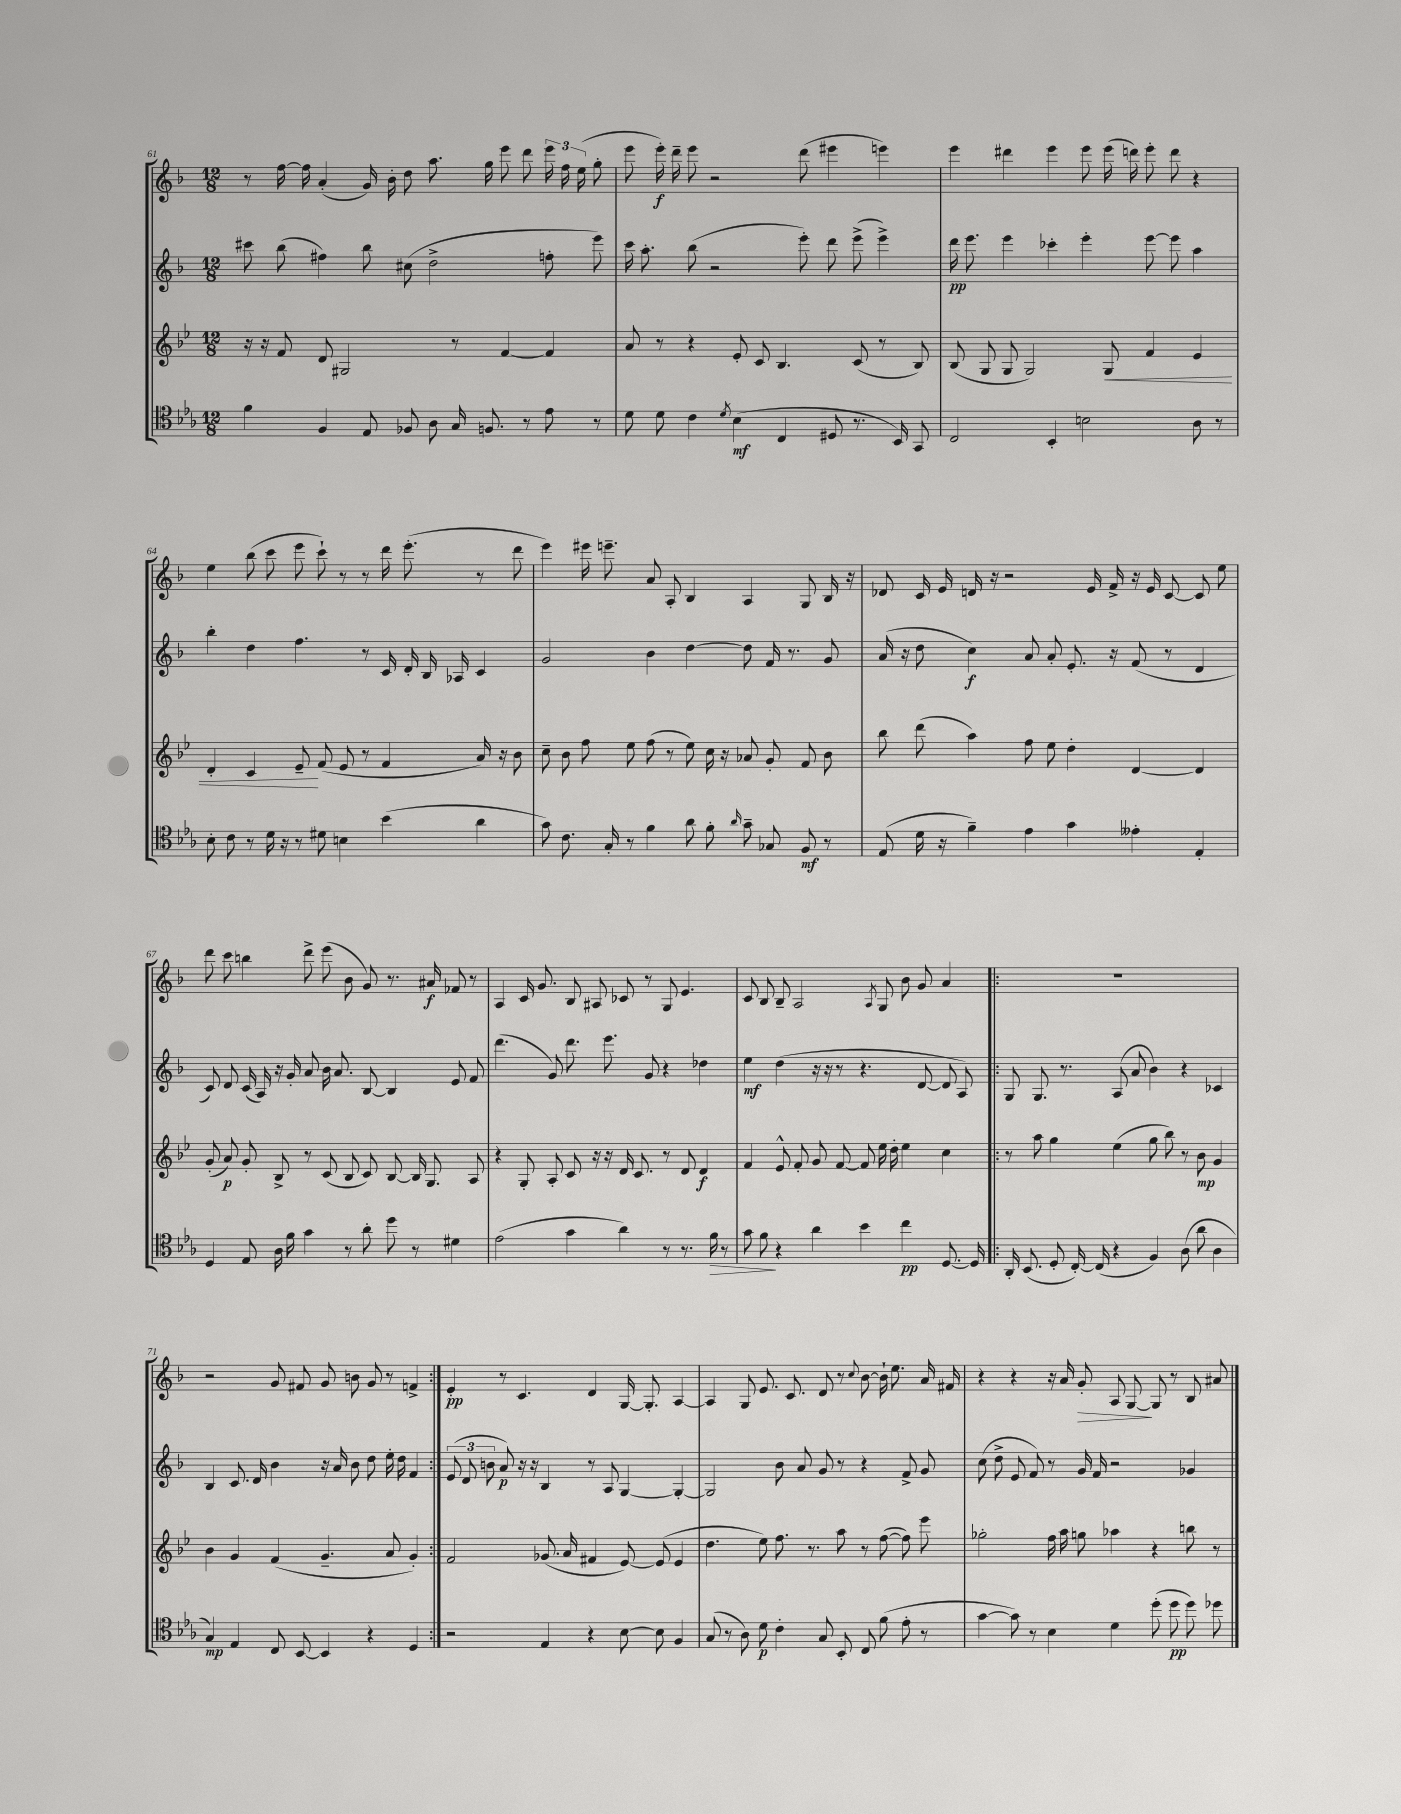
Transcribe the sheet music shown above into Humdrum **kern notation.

**kern	**kern	**kern	**kern
*staff4	*staff3	*staff2	*staff1
*clefC4	*clefG2	*clefG2	*clefG2
*k[b-e-a-]	*k[b-e-]	*k[b-]	*k[b-]
*M12/8	*M12/8	*M12/8	*M12/8
4f	16r	8ccc#	8r
.	16r	.	.
.	8f	(8bb-	[16ff
.	.	.	16ff]
4F	8d	4ff#)	(4a'
.	2G#	.	.
8E-	.	8bb-	16g)
.	.	.	16b-'
8F-	.	(8cc#	8dd
8A-	.	2dd^	8.aa
16G	8r	.	.
8.F	.	.	16gg
.	[4f	.	8eee
8r	.	.	8ddd
8e-	4f]	8ff'	24eee
.	.	.	24ff
.	.	.	(24ee
8r	.	8eee)	8gg'
=	=	=	=
8d	8a	16ccc	8eee
.	.	8.aa'	.
8d	8r	.	16eee')
.	.	.	16ddd~
4c	4r	(8bb-	8eee
.	.	2r	2r
8qd	.	.	.
(4B-	8e-'	.	.
.	8c	.	.
4C	4.B-	.	.
.	.	8eee')	(8ddd
8D#	.	8ddd	4eee#
8.r	(8c	(8eee^	.
.	8r	4eee^)	4eee)
16BB-)	.	.	.
8GG	8B-)	.	.
=	=	=	=
2C	(8B-	16ddd	4eee
.	.	8.eee	.
.	8G	.	.
.	8G	4eee	4ddd#
.	2G)	.	.
4BB-'	.	4ccc-'	4eee
2B	.	4eee'	8eee
.	8G	.	(16eee
.	.	.	16ddd)
.	4f	[8eee	8eee'
.	.	8eee]	8ddd
8A-	4e-	4aa	4r
8r	.	.	.
=	=	=	=
8B-'	4d'	4bb-'	4ee
8c	.	.	.
8r	4c	4dd	(8bb-
16d	.	.	8ccc
16r	.	.	.
8r	8e-~	4.ff	8eee
8d#	(8f	.	8ccc`)
4B	8e-	.	8r
.	8r	8r	8r
(4b-	4f	16c	16ddd
.	.	16d'	(8.eee'
.	.	16B-	.
.	.	16A-	.
4a-	16a)	4c	8r
.	16r	.	.
.	8b-	.	8ddd
=	=	=	=
8g)	8cc~	2g	4eee)
8.c	8b-	.	.
.	8ff	.	16eee#
16G'	.	.	8.eee~
8r	8ee-	.	.
4f	(8ff	4b-	8a
.	8r	.	8A'
8a-	8ee-)	[4dd	4B-
8f'	16cc	.	.
.	16r	.	.
16qqa-	.	.	.
8g~	8a-	8dd]	4A
8G-	8g'	16f	.
.	.	8.r	.
8F	8f	.	8G
8r	8b-	8g	16B-
.	.	.	16r
=	=	=	=
(8E-	8bb-	(16a	8d-
.	.	16r	.
16d	(8ddd	8dd	16c
16r	.	.	16e
4f~)	4aa)	4cc)	16d
.	.	.	16r
.	.	.	2r
4e-	8ff	8a	.
.	8ee-	8a'	.
4g	4dd'	8.e'	.
.	.	.	16e
.	.	16r	16f^
4e--'	[4d	(8f	16r
.	.	.	16e
.	.	8r	[8c
4E-'	4d]	4d	8c]
.	.	.	8ee
=	=	=	=
4D	(8g'	8c)	8ddd
.	8a)	8d	8ccc
8E-	8g'	(16c	4bb
.	.	16A)	.
16A-	8B-^	16r	.
16f	.	16g'	.
4g	8r	8a	8ddd^
.	(8c	16b-	(8eee
.	.	8.a	.
8r	8B-	.	8b-
8a-'	8c)	[8B-	8g)
8dd	[8B-	4B-]	8.r
8r	16B-]	.	.
.	8.G	.	16a#
4d#	.	8e	8f-
.	8A	8f	8r
=	=	=	=
(2e-	4r	(4.ddd	4A
.	8G'	.	16c
.	.	.	8.g
.	8A'	8g)	.
4g	8c	8.ddd	8B-
.	16r	.	8A#
.	16r	8.eee	.
4a-)	16d	.	8c-
.	8.c	.	.
.	.	8g	8r
8r	8r	4r	8G
8.r	8d	.	4.e
.	4d	4dd-	.
16f	.	.	.
8r	.	.	.
=	=	=	=
8g	4f	4ee	8c
8f	.	.	8B-
4r	8e-^^	(4dd	8B-~
.	8f'	.	2A
4a-	8g	16r	.
.	.	16r	.
.	[8f	8r	.
4b-	8f]	4.r	.
.	.	.	8qA
.	16ee-	.	8G
.	16dd'	.	.
4cc	4ee-	.	8b-
.	.	[8d	8g
[8.D	4cc	8d]	4a
.	.	8A)	.
16D]	.	.	.
=!|:	=!|:	=!|:	=!|:
16AA-'	8r	8G	1.r
(8.BB-	.	.	.
.	8aa	8.G	.
8D'	4gg	.	.
.	.	8.r	.
[16C')	.	.	.
(16C]	.	.	.
4r	(4ee-	(8A	.
.	.	8a	.
4F)	8gg	4b-)	.
.	8bb-)	.	.
(8A-	8r	4r	.
8a-	8b-	.	.
4A-	4g	4c-	.
=	=	=	=
4G)	4b-	4B-	2r
4E-	4g	8.c	.
.	.	16d	.
8C	(4f	4b-	8g
[8BB-	.	.	8f#
4BB-]	4.g~	16r	8g
.	.	16a	.
.	.	8b-	8b
4r	.	8dd	8g
.	8a	16ee'	8r
.	.	16dd	.
4D	4g')	4f	4f^
=:|!	=:|!	=:|!	=:|!
2r	2f	(12e	4e'
.	.	12d	.
.	.	12b	.
.	.	8a)	8r
.	.	16r	4.c
.	.	16r	.
4E-	(8.g-	4B-	.
.	16a	.	.
4r	4f#	8r	4d
.	.	8A	.
[8B-	[8e-)	[4G	[16G
.	.	.	8.G']
8B-]	(8e-]	.	.
4F	4e-	4G'_	[4A
=	=	=	=
(8G	4.dd	2G]	4A]
8r	.	.	.
8A-)	.	.	8G
8d	8ee-)	.	8.e
4c'	8.ff	8b-	.
.	.	.	8.c
.	.	8a	.
.	8.r	.	.
8G	.	8g	8d
8BB-'	8aa	8r	8r
.	.	.	8qqcc
8C	8r	4r	[8b-
(8f	([8ff	.	16b-`]
.	.	.	8.ee
8e-'	8ff])	8f^	.
8r	8eee-	8g	16a
.	.	.	16f#
=	=	=	=
[4g	2gg-'	(8cc	4r
.	.	8dd^	.
8g])	.	8e	4r
8r	.	8f)	.
4B-	16ff	8r	16r
.	16aa	.	16a
.	8gg	16g	8g'
.	.	16f	.
4d	4aa-	2r	8A
.	.	.	[8G
(8dd'	4r	.	8G]
8dd	.	.	8r
8dd)	8bb	4g-	8B-
8dd-	8r	.	8a#
==	==	==	==
*-	*-	*-	*-
